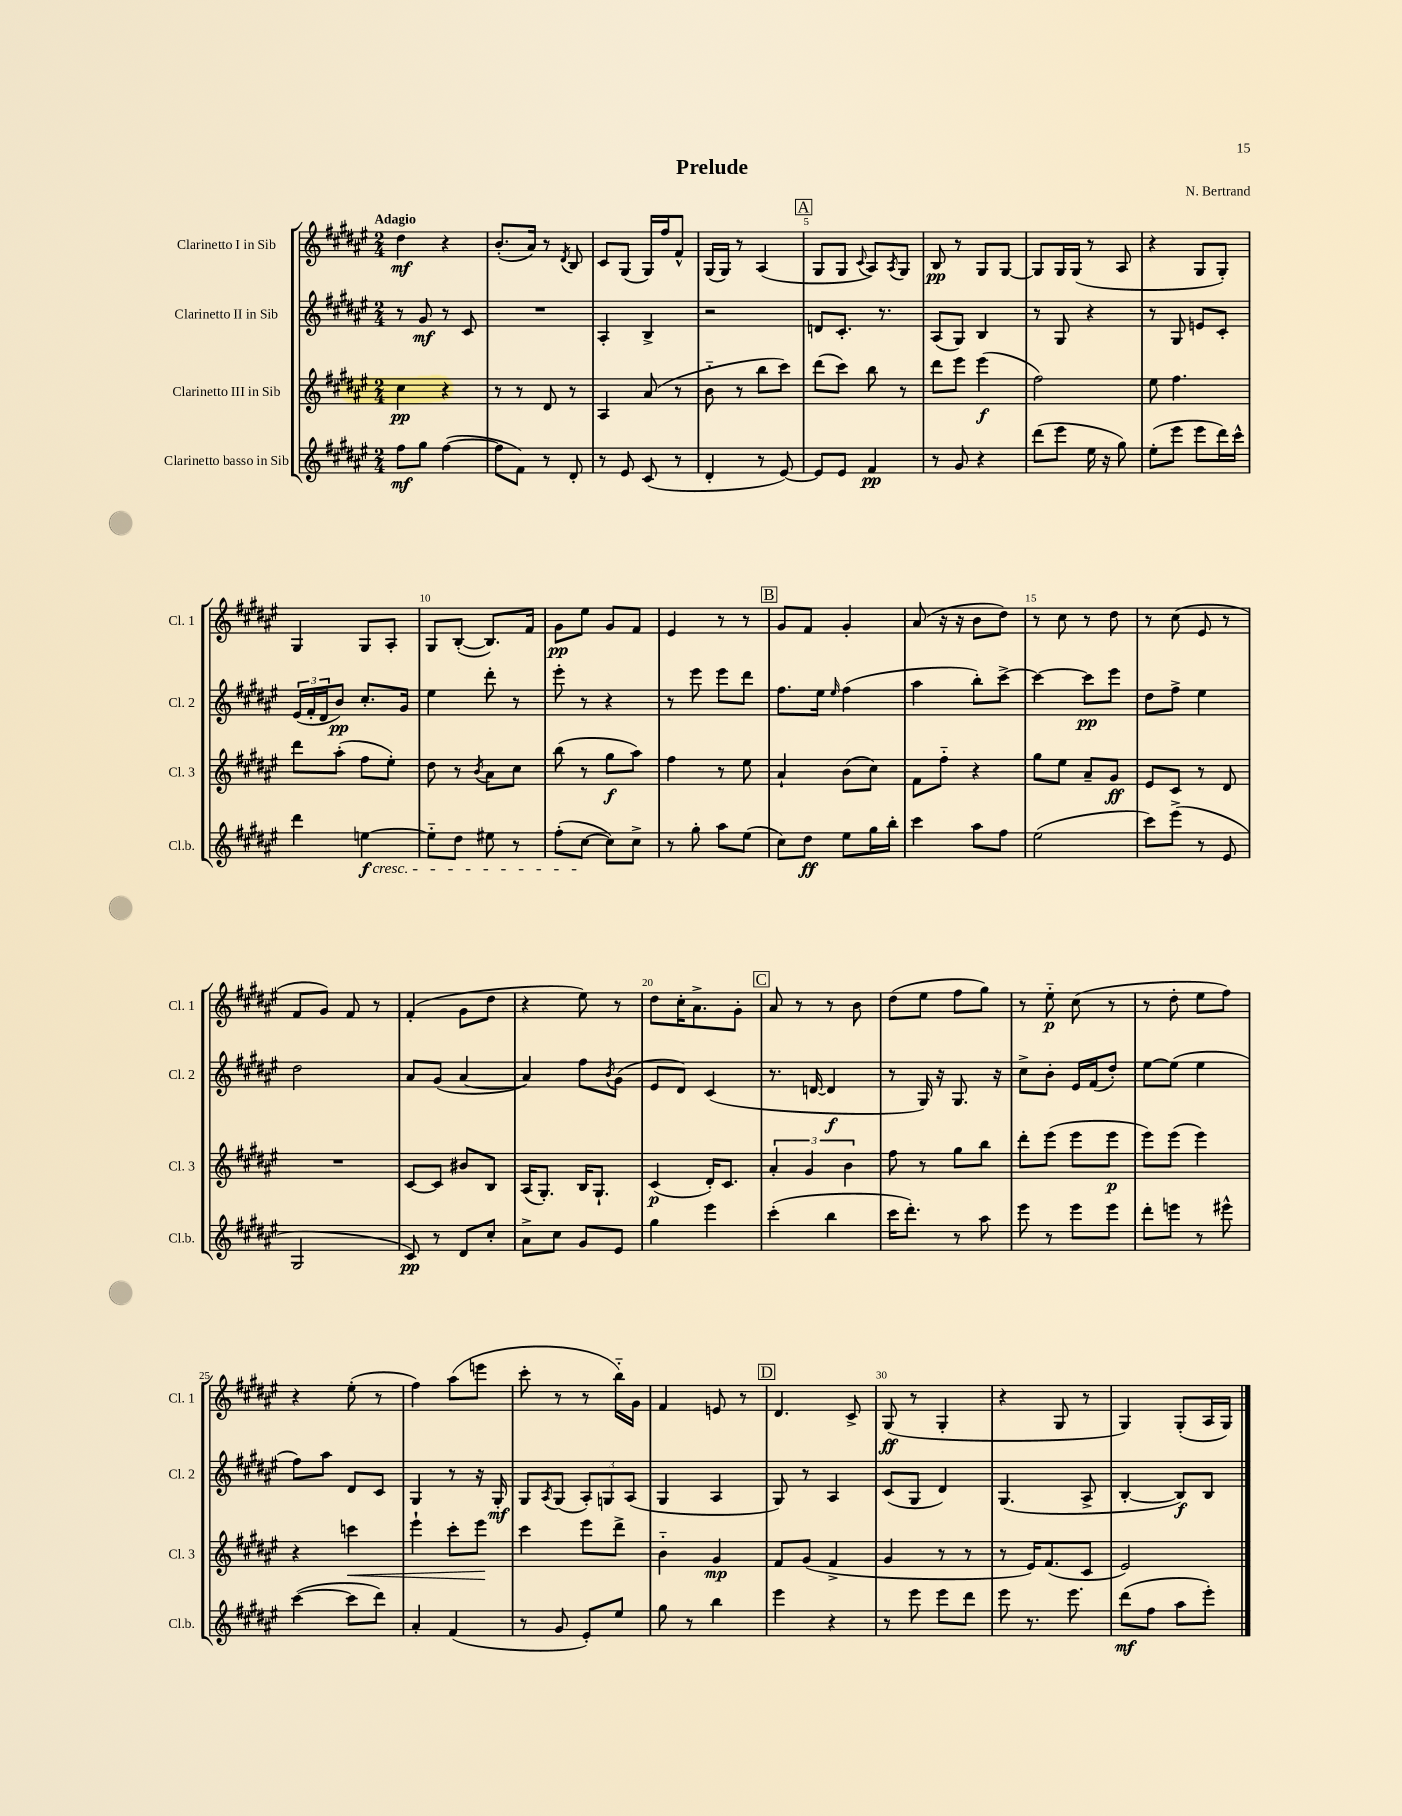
\header { title = "Prelude" composer = "N. Bertrand" }
<<
\new StaffGroup <<
\new Staff = "s0" \with { instrumentName = "Clarinetto I in Sib" shortInstrumentName = "Cl. 1" } {
    \clef treble \key fis \major \numericTimeSignature \time 2/4 \tempo "Adagio"
    dis''4\mf r4 |
    b'8.-.( ais'16) r8 \acciaccatura { dis'8 } b8 |
    cis'8 gis8( gis16) fis''16 fis'8-^ |
    gis16( gis16) r8 ais4( |
    \mark \markup { \box "A" } gis8 gis8 \appoggiatura { cis'8 } ais8) \acciaccatura { ais8 } gis8 |
    b8\pp r8 gis8 gis8~ |
    gis8 gis16 gis16( r8 ais8 |
    r4 gis8 gis8-.) |
    gis4 gis8 ais8-. |
    gis8 b8~-.( b8.) fis'16 |
    gis'8\pp eis''8 gis'8 fis'8 |
    eis'4 r8 r8 |
    \mark \markup { \box "B" } gis'8 fis'8 gis'4-. |
    ais'8( r16 r16 b'8 dis''8) |
    r8 cis''8 r8 dis''8 |
    r8 cis''8( eis'8 r8 |
    fis'8 gis'8) fis'8 r8 |
    fis'4-.( gis'8 dis''8 |
    r4 eis''8) r8 |
    dis''8 cis''16-. ais'8.-> gis'8-. |
    \mark \markup { \box "C" } ais'8 r8 r8 b'8 |
    dis''8( eis''8 fis''8 gis''8) |
    r8 eis''8-_\p cis''8( r8 |
    r8 dis''8-. eis''8 fis''8) |
    r4 eis''8-.( r8 |
    fis''4) ais''8( e'''8 |
    cis'''8-. r8 r8 b''16-_) gis'16 |
    fis'4 e'8 r8 |
    \mark \markup { \box "D" } dis'4. cis'8-> |
    gis8\ff( r8 gis4-. |
    r4 gis8 r8 |
    gis4) gis8-.( ais16 gis16) \bar "|." |
}
\new Staff = "s1" \with { instrumentName = "Clarinetto II in Sib" shortInstrumentName = "Cl. 2" } {
    \clef treble \key fis \major \numericTimeSignature \time 2/4
    r8 gis'8\mf r8 cis'8 |
    R2 |
    ais4-. b4-> |
    r2 |
    \mark \markup { \box "A" } d'8 cis'8.-. r8. |
    ais8( gis8) b4 |
    r8 gis8 r4 |
    r8 gis8 e'8 cis'8-. |
    \tuplet 3/2 { eis'16( fis'16-. dis'16 } b'8\pp) cis''8.-. gis'16 |
    eis''4 dis'''8-. r8 |
    eis'''8-. r8 r4 |
    r8 eis'''8 eis'''8 dis'''8 |
    \mark \markup { \box "B" } fis''8. eis''16 \grace { eis''16 } fis''4( |
    ais''4 b''8-.) cis'''8~-> |
    cis'''4~ cis'''8\pp eis'''8 |
    dis''8 fis''8-> eis''4 |
    dis''2 |
    ais'8 gis'8( ais'4~ |
    ais'4) fis''8 \acciaccatura { b'8 } gis'8( |
    eis'8 dis'8) cis'4( |
    \mark \markup { \box "C" } r8. d'16~ d'4\f |
    r8 gis16) r16 gis8. r16 |
    cis''8-> b'8-. eis'16 fis'16( dis''8-.) |
    eis''8~ eis''8( eis''4 |
    fis''8) ais''8 dis'8 cis'8 |
    gis4 r8 r16 gis16-.\mf |
    gis8 \acciaccatura { ais8 } gis8( \tuplet 3/2 { ais8-.) g8 ais8( } |
    gis4 ais4 |
    \mark \markup { \box "D" } gis8) r8 ais4 |
    cis'8( gis8 dis'4) |
    gis4.( ais8-> |
    b4~-. b8\f) b8 \bar "|." |
}
\new Staff = "s2" \with { instrumentName = "Clarinetto III in Sib" shortInstrumentName = "Cl. 3" } {
    \clef treble \key fis \major \numericTimeSignature \time 2/4
    cis''4\pp r4 |
    r8 r8 dis'8 r8 |
    ais4 ais'8( r8 |
    b'8-_ r8 b''8 cis'''8) |
    \mark \markup { \box "A" } dis'''8( cis'''8) b''8 r8 |
    dis'''8 eis'''8 eis'''4\f( |
    fis''2) |
    eis''8 fis''4. |
    dis'''8 ais''8-.( fis''8 eis''8-.) |
    dis''8 r8 \acciaccatura { b'8 } ais'8 cis''8 |
    b''8( r8 gis''8\f ais''8) |
    fis''4 r8 eis''8 |
    \mark \markup { \box "B" } ais'4-! b'8( cis''8) |
    fis'8 fis''8-_ r4 |
    gis''8 eis''8 ais'8-- gis'8\ff |
    eis'8 cis'8 r8 dis'8 |
    R2 |
    cis'8~ cis'8 bis'8 b8 |
    ais16( gis8.-.) b16 gis8.-! |
    cis'4\p( dis'16-.) cis'8. |
    \mark \markup { \box "C" } \tuplet 3/2 { ais'4-. gis'4 b'4 } |
    fis''8 r8 gis''8 b''8 |
    dis'''8-. eis'''8( eis'''8 eis'''8\p |
    eis'''8) eis'''8( eis'''4) |
    r4 c'''4\< |
    eis'''4-! cis'''8-. eis'''8\! |
    cis'''4 eis'''8 dis'''8-> |
    b'4-_ gis'4\mp |
    \mark \markup { \box "D" } fis'8 gis'8( fis'4-> |
    gis'4 r8 r8 |
    r8 eis'16) fis'8.( cis'8 |
    eis'2) \bar "|." |
}
\new Staff = "s3" \with { instrumentName = "Clarinetto basso in Sib" shortInstrumentName = "Cl.b." } {
    \clef treble \key fis \major \numericTimeSignature \time 2/4
    fis''8\mf gis''8 fis''4~( |
    fis''8 fis'8) r8 dis'8-. |
    r8 eis'8 cis'8( r8 |
    dis'4-. r8 eis'8~) |
    \mark \markup { \box "A" } eis'8 eis'8 fis'4\pp |
    r8 gis'8 r4 |
    dis'''8( eis'''8 eis''16 r16 gis''8) |
    eis''8-.( eis'''8 eis'''8 dis'''16) cis'''16-^ |
    dis'''4 e''4~\f\cresc |
    e''8-_ dis''8 eis''8 r8 |
    fis''8-.( cis''8~\! cis''8) cis''8-> |
    r8 gis''8-. ais''8 eis''8( |
    \mark \markup { \box "B" } cis''8) dis''8\ff eis''8 gis''16 b''16-. |
    cis'''4 ais''8 fis''8 |
    eis''2( |
    cis'''8) eis'''8->( r8 eis'8 |
    gis2 |
    cis'8\pp) r8 dis'8 cis''8-. |
    ais'8-> cis''8 gis'8 eis'8 |
    gis''4 eis'''4 |
    \mark \markup { \box "C" } cis'''4-.( b''4 |
    cis'''16 dis'''8.-.) r8 ais''8 |
    eis'''8 r8 eis'''8 eis'''8 |
    dis'''8-. e'''8 r8 eis'''8-^ |
    cis'''4~( cis'''8 dis'''8) |
    ais'4-. fis'4( |
    r8 gis'8 eis'8-.) eis''8 |
    gis''8 r8 b''4 |
    \mark \markup { \box "D" } eis'''4 r4 |
    r8 eis'''8 eis'''8 dis'''8 |
    eis'''8 r8. eis'''8. |
    dis'''8\mf( fis''8 ais''8 eis'''8-.) \bar "|." |
}
>>
>>
\layout { \context { \Score \override BarNumber.break-visibility = ##(#f #t #t) barNumberVisibility = #(every-nth-bar-number-visible 5) } }
